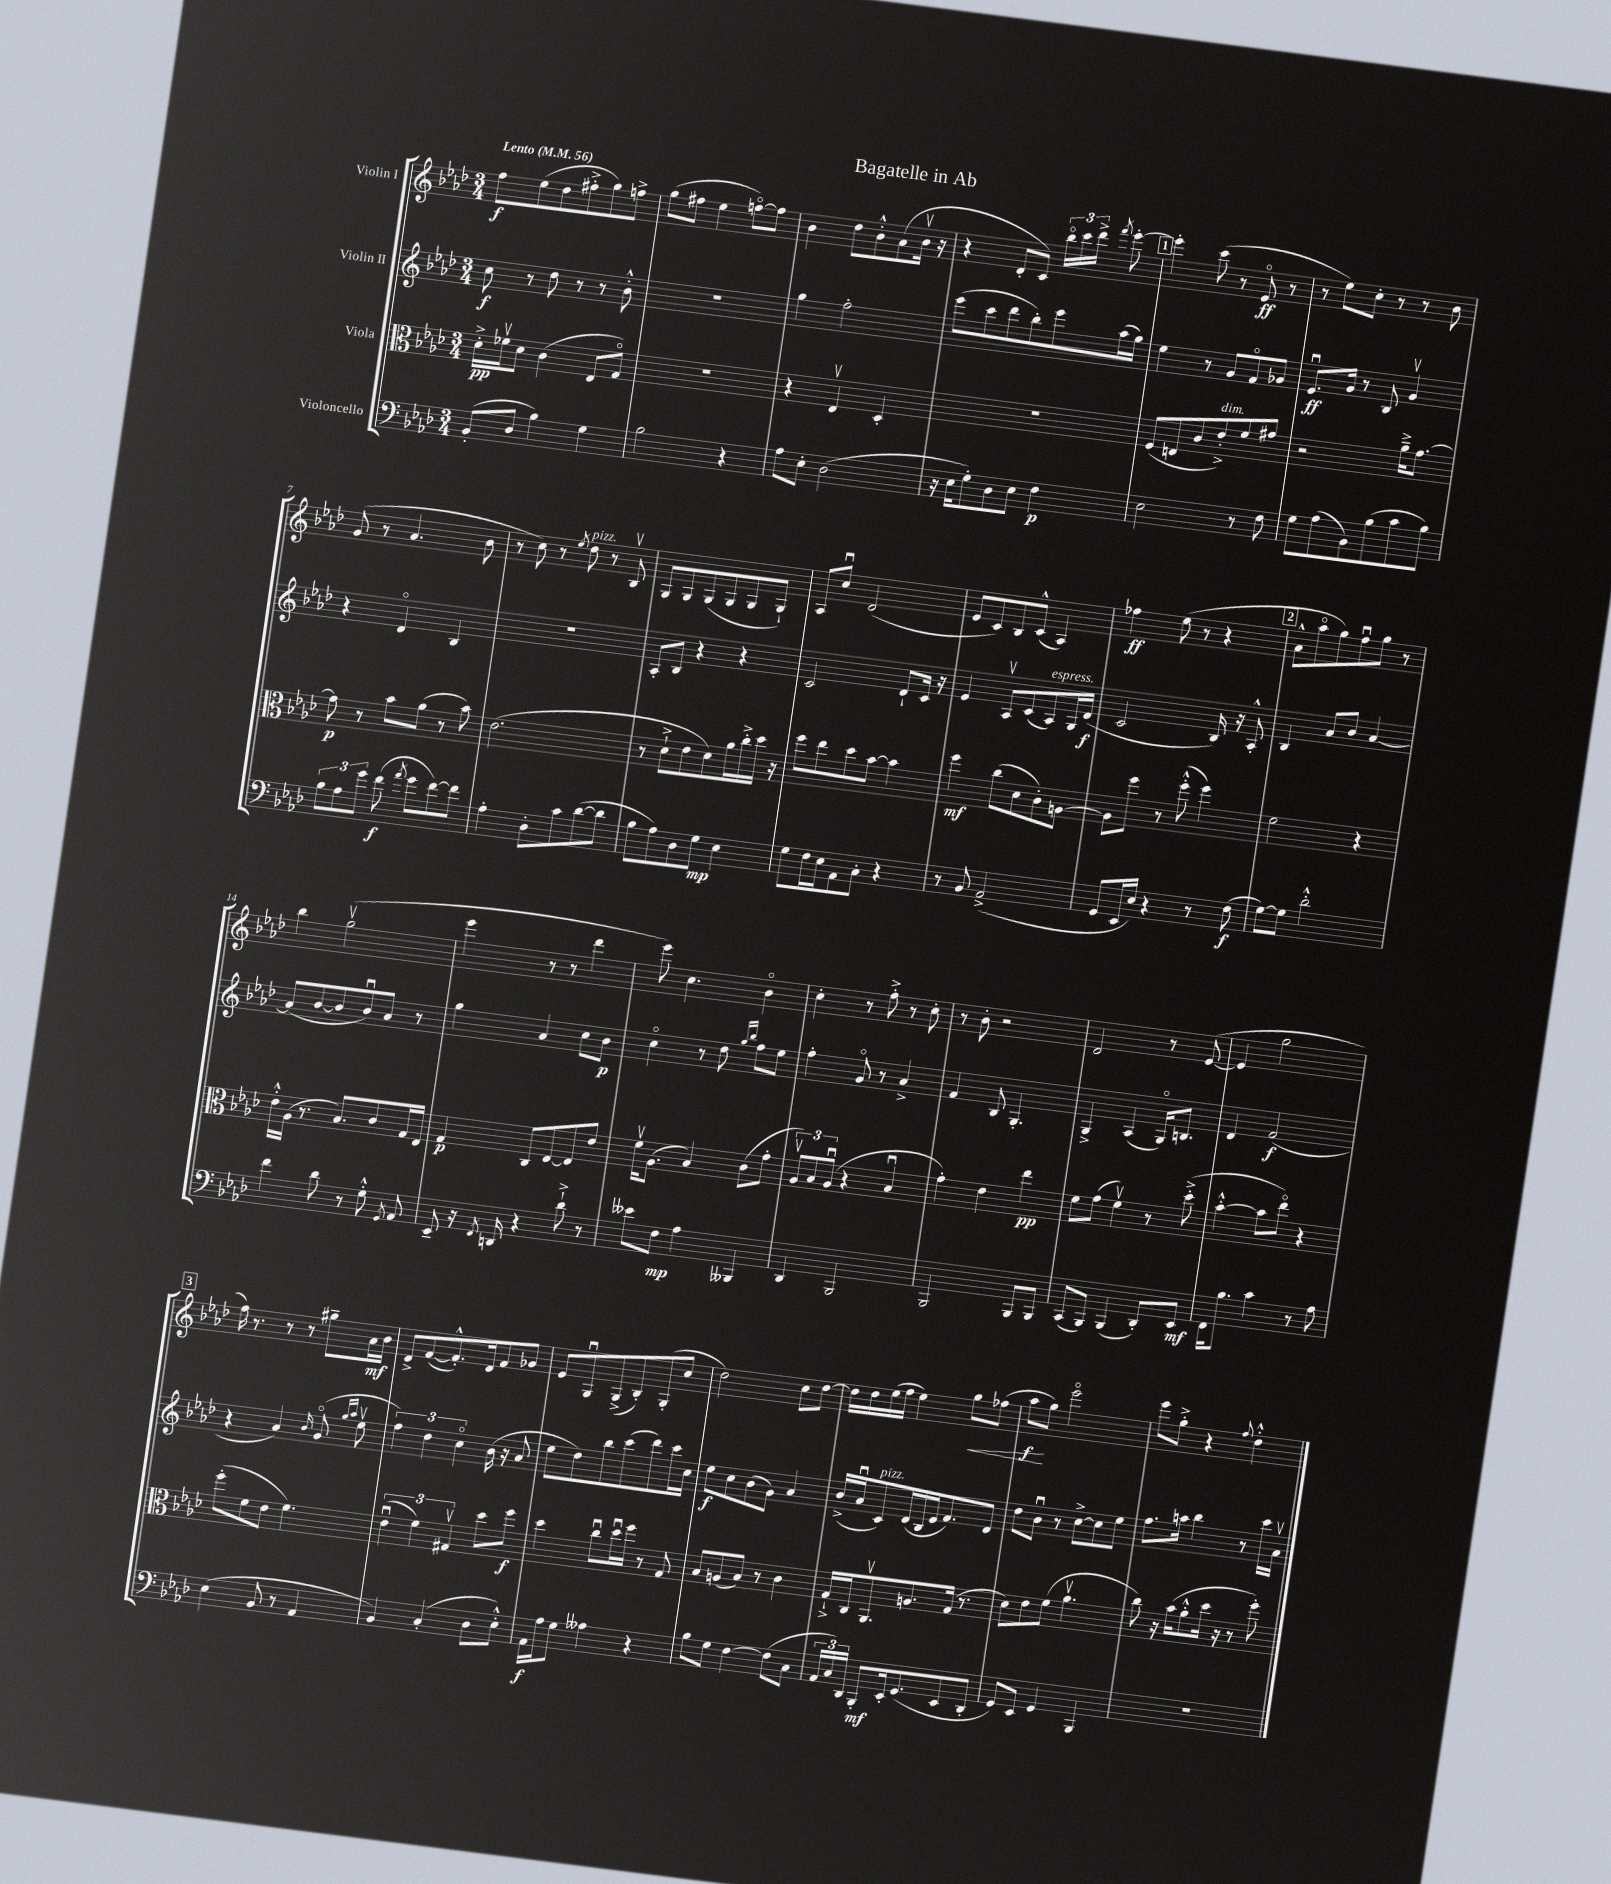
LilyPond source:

\header { title = "Bagatelle in Ab" }
<<
\new StaffGroup <<
\new Staff = "s0" \with { instrumentName = "Violin I" } {
    \clef treble \key aes \major \numericTimeSignature \time 3/4 \tempo "Lento" 4 = 56
    \autoBeamOff f''8[\f ees''8( des''8 fis''8-.-> g''8) f''8]-> |
    g''8[( fis''8] ees''4 f''8[~\flageolet) f''8] |
    bes'4 des''8[ bes'8-.-^ aes'8( bes'16]\upbow r16 |
    r4 des'8[-. c'8]) \tuplet 3/2 { bes''16[\flageolet c'''16 des'''16]-> } \acciaccatura { f'''8 } ees'''8~-. |
    \mark \markup { \box "1" } ees'''4-. c'''8( r8 ees'8\flageolet\ff r8 |
    r8 ees''8[) c''8]-. r8 r8 bes'8 |
    g'8( r8 aes'4. bes'8 |
    r8 c''8) r8 \acciaccatura { ees''8 } des''8^\markup { \italic "pizz." } r8 bes8\upbow |
    g8[ g8 g8( g8 g8 g8]-!) |
    aes8[ c''8]\downbow des'2( |
    ees'8[ c'8) bes8 c'8]-^( aes4) |
    fes''4\ff ees''8( r8 r4 |
    \mark \markup { \box "2" } aes'8[-^ aes''8\flageolet g''8) f''8\downbow g''8] r8 |
    bes''4 g''2\upbow( |
    ees'''4 r8 r8 des'''4 |
    ees'''8) c''4. bes'4\flageolet |
    c''4-. r8 f''8-.-> r8 c''8-. |
    r8 bes'8-. r2 |
    des'2 r8 ees'8~( |
    ees'4 g''2 |
    \mark \markup { \box "3" } f''16) r8. r8 r8 gis''8[-- aes'16\mf bes'16] |
    des'8[-> f'8~( f'8.-.-^) des'16 f'8 ges'8] |
    ees'8[ g8\downbow g8->( bes8-.) g8-.( c''8] |
    des''2) c''8[ des''8]~ |
    des''16[ des''16 ees''16( f''16] ees''4) g''8[\< fes''8]( |
    aes''8[\f\! g''8]) ees'''2\flageolet |
    ees'''8[ g''8]-.-> r4 \appoggiatura { f''8 } des''4-.-^ \bar "|." |
}
\new Staff = "s1" \with { instrumentName = "Violin II" } {
    \clef treble \key aes \major \numericTimeSignature \time 3/4
    \autoBeamOff c''8\f r8 des''8 r8 r8 bes'8-.-^ |
    R2. |
    g''4 f''2-. |
    ees'''8[( c'''8 des'''8 bes''8-.) ees'''8 aes''16( g''16]) |
    \mark \markup { \box "1" } ees''4 r8 g'8[ f'8\flageolet ges'8] |
    ees'8.[\downbow\ff g'16] r8 bes8 g'4\upbow |
    r4 des'4\flageolet bes4 |
    R2. |
    aes8[-. bes8] r4 r4 |
    c'2 des'8[-! c'16] r16 |
    ees'4 aes8[\upbow c'8( aes8^\markup { \italic "espress." }) g16 des'16]\f( |
    c'2 bes16) r16 aes8-.-^ |
    \mark \markup { \box "2" } bes4 aes'8[ bes'8] aes'4~ |
    aes'8[( bes'8~ bes'8 bes'8\downbow) aes'8] r8 |
    g''4 aes'4 c''8[ bes'8]\p |
    c''4\flageolet r8 des''8 \grace { g''16[ bes''16] } f''8[ ees''8] |
    f''4-. g'8\flageolet r8 aes'4-> |
    f'4 bes8 g4.-. |
    g4-> aes4( g16[\flageolet) b8.] |
    des'4 f'2\f( |
    \mark \markup { \box "3" } r4 aes'4) \grace { bes'16 } g'8\flageolet( \grace { g''16[ aes''16] } ees''8\upbow |
    \tuplet 3/2 { f''4) des''4 c''4\flageolet } bes'16( r16 aes'8 |
    ees''8[ des''8) bes''8 c'''8( des'''8) c'''16 c''16] |
    ees''8[\f c''8 bes'8( g'8]) aes'4 |
    bes'16[->( aes'16\downbow c'8^\markup { \italic "pizz." }) des'16( bes16 ees'16 f'8.) des'8] |
    des''8[ bes'8]\downbow r8 c''8[~-> c''8 ees''8] |
    f''8.[ a''16] bes''4 r8 c'''16[ aes'16]\upbow \bar "|." |
}
\new Staff = "s2" \with { instrumentName = "Viola" } {
    \clef alto \key aes \major \numericTimeSignature \time 3/4
    \autoBeamOff des'16[-.->\pp fes'16\upbow des'8] c'4( ees8[ g8]\flageolet) |
    R2. |
    r4 ees4\upbow des4-. |
    R2. |
    \mark \markup { \box "1" } f8[( e8 c'8 ees'8-.->^\markup { \italic "dim." }) f'8 gis'8] |
    r2 aes'16[---> g'8.]~ |
    g'8\p r8 bes'8[ aes'8]( r8 bes'8) |
    ees'2.( |
    r8 des'8[-!-> ees'8 des'8) aes'16 c''16-.-> des''16] r16 |
    f''8[ ees''8 des''8 bes'8]~ bes'4 |
    f''4\mf c''8[( des'8 c'8-.) a8]~ |
    a8[ f''8] r8 f''8-.-^( f''4) |
    \mark \markup { \box "2" } f'2 r4 |
    ees'16[-.-^ aes16]( r8. bes8.[) c'8 g16 ees16] |
    g4\p c8[ ees8~ ees8 ees'8] |
    f'16[\upbow aes8.]( bes4) c'8[( g'8]-. |
    \tuplet 3/2 { aes8[\upbow) bes8 aes8]\downbow( } r4 bes4\downbow |
    g'4-.) ees'4 ees''4\pp |
    f'8[ g'8]( f'4\upbow) r8 des''8-.->( |
    bes'4~-.-^ bes'8[ ees''8]\flageolet) r4 |
    \mark \markup { \box "3" } f''8[-.( f'8 ees'8] f'4.) |
    \tuplet 3/2 { ees'4\downbow( f'4) gis4\upbow } des''8[ f''8]\f |
    des''4 c''8[\downbow des''16\downbow f''16] r8 g8 |
    bes8[ a8( bes8]) r8 c'4 |
    g16[-!-> c16 aes,8.\upbow a8. g16]( r8. |
    des'8[) ees'8 f'8]( aes'4.\upbow |
    c''8) r16 bes'16[( aes'8-.-^ des''16] r16 r8 f''8-.) \bar "|." |
}
\new Staff = "s3" \with { instrumentName = "Violoncello" } {
    \clef bass \key aes \major \numericTimeSignature \time 3/4
    \autoBeamOff bes,8[-.( des8] bes4) g4 |
    bes2 r4 |
    aes8[ ees8]-. des2( |
    r16 ees16[ g8-.) des8 ees8] f4\p |
    \mark \markup { \box "1" } ees2 r8 f8 |
    g8[ aes8( bes,8) bes8( c'8 bes8]) |
    \tuplet 3/2 { bes8[ aes8 g'8] } f'8\f( \acciaccatura { aes'8 } g'8[ f'8~) f'8] |
    aes4-. des8[-. c'8 des'8~( des'8] |
    bes8[ aes8) des8 g8]\mp ees4 |
    g8[ f16 ees16 aes,8 c8]-. r4 |
    r8 bes,8 aes,2->( |
    g,8[ ees,16 ees16]) r4 r8 f8\f( |
    \mark \markup { \box "2" } g8[~) g8] des'2-.-^ |
    f'4 des'8 r8 g8-.-^ \acciaccatura { g,8 } aes,8 |
    ees,8-- r16 \acciaccatura { f,8 } d,16 r4 des'8-!-> r8 |
    eeses'8[ f8]\mp aes4 beses,,4 |
    des,4 bes,,2 |
    bes,,2 bes,,8[ bes,,8] |
    c,8[( bes,,8]) bes,,4( des,8[-.) ees,8]\mf |
    f,16[ bes8.] c'4 r8 aes8 |
    \mark \markup { \box "3" } ees4( bes,8 r8 aes,4 |
    bes,4) c4-.( des8[ ees8]-.-^) |
    aes,16[\f aes16 g8] aeses4 r4 |
    bes8[ g8] f4~ f8[( c8] |
    \tuplet 3/2 { aes,16[ c16) des,16] } bes,,8[-.\mf ees,16-. g,8.( ees,8 des,8]-. |
    g,8[) ees,8] g,4 bes,,4 |
    r2. \bar "|." |
}
>>
>>
